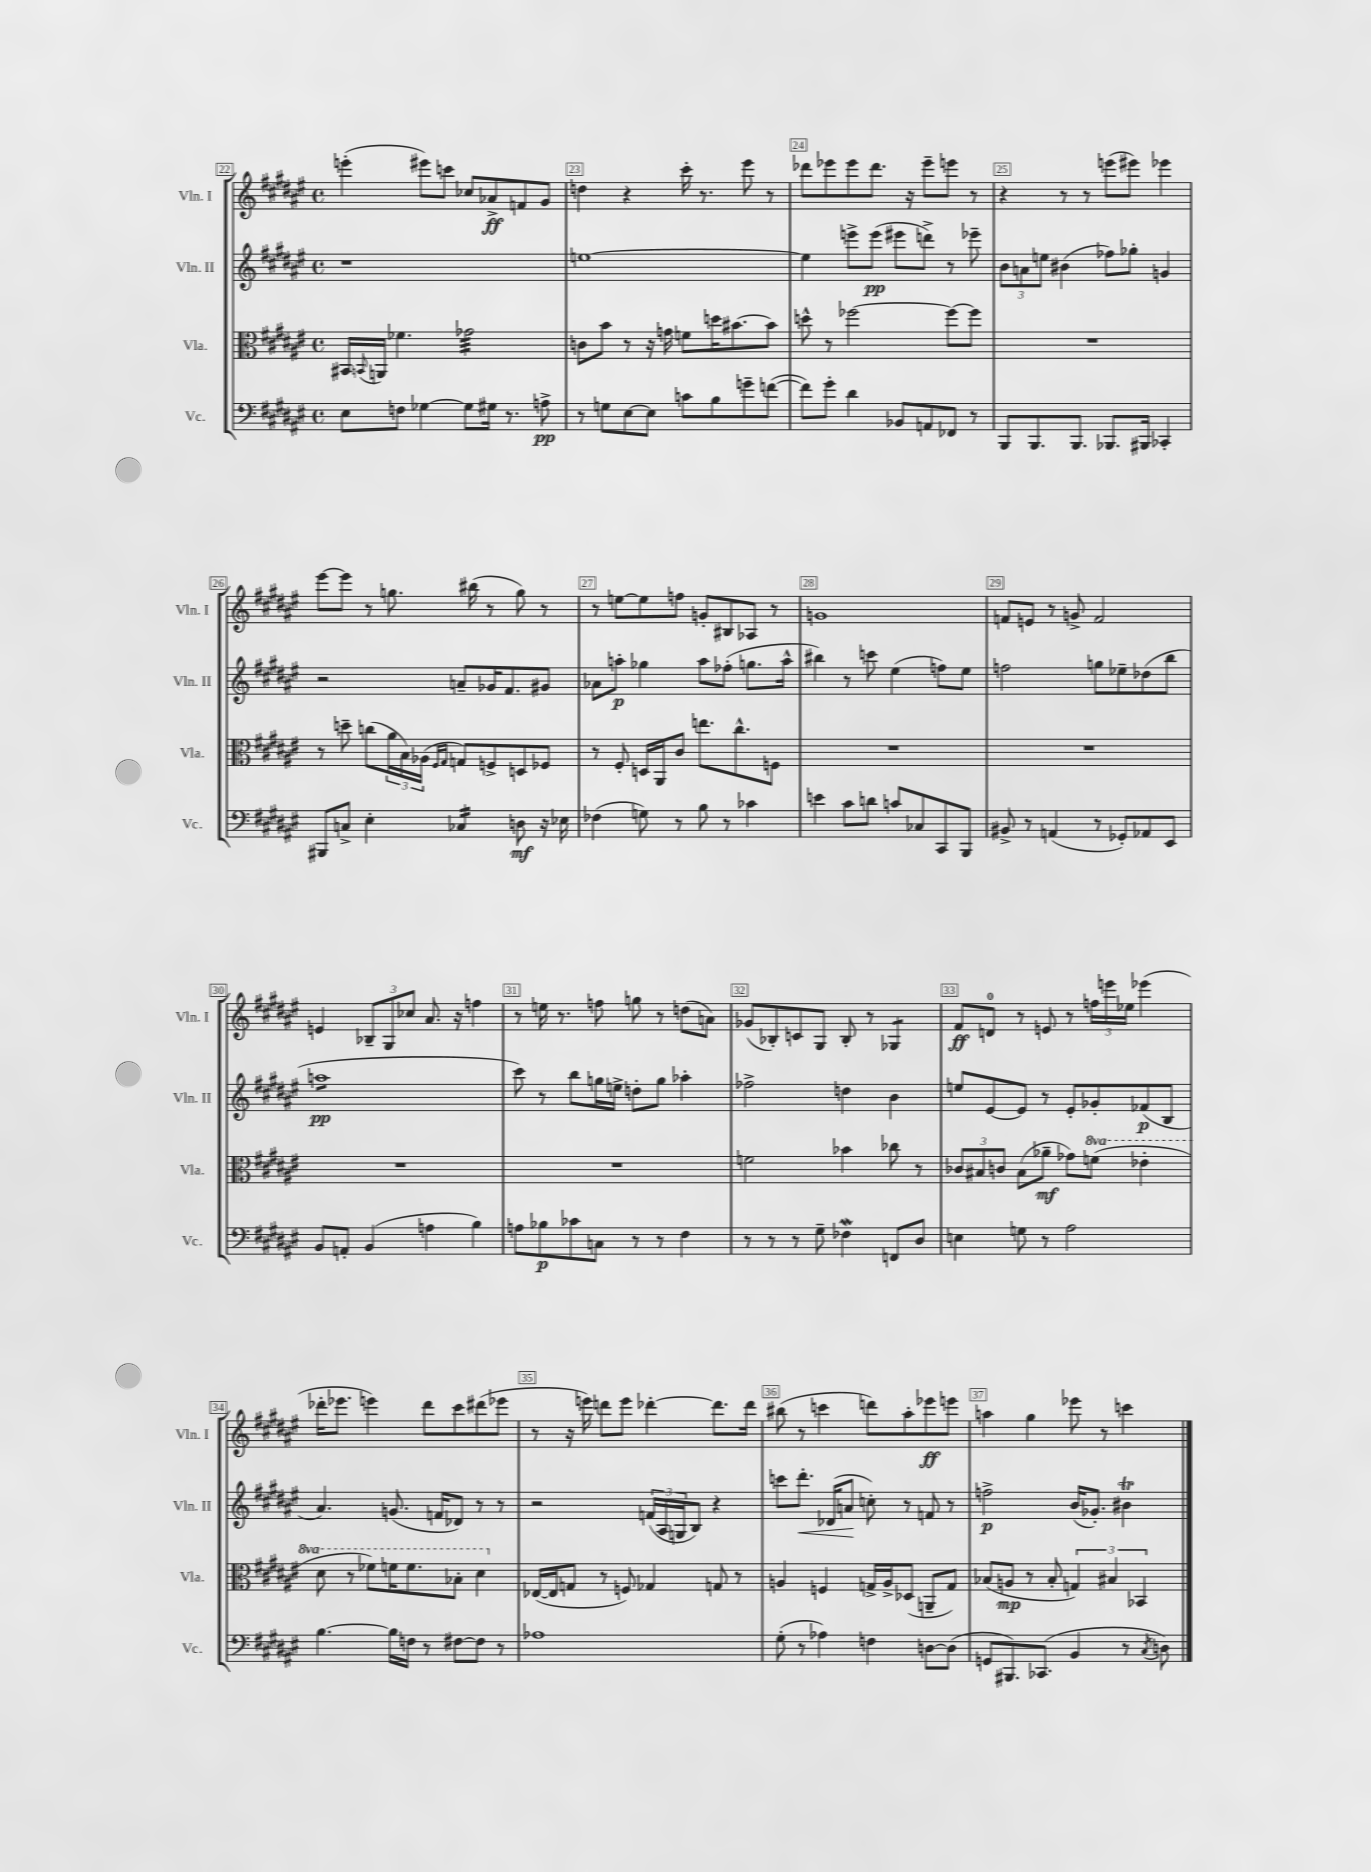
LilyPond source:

<<
\new StaffGroup <<
\new Staff = "s0" \with { instrumentName = "Vln. I" shortInstrumentName = "Vln. I" } {
    \clef treble \key fis \major \defaultTimeSignature \time 4/4
    e'''4-.( eis'''8) c'''8 ces''8 aes'8->\ff f'8 gis'8 |
    d''4 r4 cis'''16-. r8. eis'''8 r8 |
    des'''8 ees'''8 ees'''8 des'''8. r16 ees'''8-- e'''8 r8 |
    r4 r8 r8 e'''8( eis'''8) ees'''4 |
    eis'''8~ eis'''8 r8 g''8. bis''16( r8 g''8) r8 |
    r8 e''8~ e''8 f''8 g'8-. bis8 aes8 r8 |
    g'1 |
    f'8 e'8 r8 g'8-> f'2 |
    e'4 \tuplet 3/2 { bes8-- gis8 ces''8 } ais'8. r16 f''4 |
    r8 e''16 r8. f''8 g''8 r8 d''8( a'8) |
    ges'8( bes8-.) c'8 gis8 bes8-. r8 ges4:8 |
    fis'8\ff d'8-0 r8 e'8 r8 \tuplet 3/2 { f''16 e'''16 ees''16 } ees'''4( |
    des'''16-. ees'''8. e'''4) des'''8 cis'''8 dis'''8( ees'''8 |
    r8 r16 e'''16) d'''8 e'''8 des'''4~-. des'''8. des'''16 |
    bis''8( r8 c'''4 d'''8) ais''8-. ees'''8\ff e'''8 |
    a''4 gis''4 ees'''8 r8 c'''4 \bar "|." |
}
\new Staff = "s1" \with { instrumentName = "Vln. II" shortInstrumentName = "Vln. II" } {
    \clef treble \key fis \major \defaultTimeSignature \time 4/4
    r1 |
    e''1~ |
    e''4 e'''8-> e'''8\pp( eis'''8 d'''8->) r8 ees'''8-- |
    \tuplet 3/2 { b'8 a'8 e''8 } bis'4( fes''8) ges''8-. g'4 |
    r2 a'8-- ges'16 fis'8. gis'8 |
    aes'8 a''8-.\p ges''4 a''8 fes''8-.( g''8. a''16-^ |
    bis''4) r8 c'''8 eis''4( f''8) eis''8 |
    f''2 g''8 ees''8-- des''8( b''8 |
    a''1:8\pp |
    cis'''8) r8 b''8 g''16 e''16-> d''8-. g''8 aes''4-. |
    fes''2-> d''4 b'4 |
    e''8 eis'8~ eis'8 r8 eis'8-. ges'8-. fes'8\p( b8 |
    ais'4.) g'8.( f'16 des'8) r8 r8 |
    r2 \tuplet 3/2 { f'16( ais16 g16 } b8) r4 |
    c'''8 dis'''8.-.\< des'16( a'8\! c''8-.) r8 f'8 r8 |
    f''2->\p b'16( ges'8.-.) bis'4\trill \bar "|." |
}
\new Staff = "s2" \with { instrumentName = "Vla." shortInstrumentName = "Vla." } {
    \clef alto \key fis \major \defaultTimeSignature \time 4/4 \set Staff.ottavationMarkups = #ottavation-simple-ordinals
    bis,16 \appoggiatura { b,8 } a,16 fes'4. ges'2:32 |
    c'8 b'8 r8 r16 g'16 f'8 d''16 bis'8.~ bis'8 |
    d''8-^ r8 fes''2~ fes''8~ fes''8 |
    R1 |
    r8 d''8-- c''8( \tuplet 3/2 { ais'16 b16) aes16( } \grace { fis16 gis16 } g8) f8-> d8 fes8 |
    r8 fis8-. d16 ais,16 cis'8 e''8. cis''8.-^ f8 |
    R1 |
    R1 |
    R1 |
    R1 |
    f'2 bes'4 ces''8 r8 |
    \tuplet 3/2 { ces'8 bis8 c'8 } bis8( aes'8--\mf ges'8) \ottava #1 f''8( ees''4-. |
    dis''8 r8 fes''8) f''16 f''8. bes'8-. dis''4 \ottava #0 |
    ees16~( ees16 g8 r8 f8) ges4 g8 r8 |
    a4 f4 g16-> a16-> des8( a,8-- g8) |
    bes8( a8\mp r8 bes8-. \tuplet 3/2 { g4) bis4 bes,4 } \bar "|." |
}
\new Staff = "s3" \with { instrumentName = "Vc." shortInstrumentName = "Vc." } {
    \clef bass \key fis \major \defaultTimeSignature \time 4/4
    eis8 f8 ges4~ ges8 gis16 r8. a8->\pp |
    r8 g8 eis8~ eis8 c'8 b8 g'8-- f'8~( |
    f'8) gis'8-. dis'4 bes,8 a,8 fes,8 r8 |
    b,,8 b,,8. b,,8. bes,,8. bis,,16 ces,4-. |
    bis,,8 c8-> eis4-. ces4:16 d8\mf r16 ees16 |
    fes4( g8) r8 b8 r8 ces'4 |
    e'4 cis'8 d'8 c'8 ces8 cis,8 b,,8 |
    bis,8-> r8 a,4( r8 ges,8-.) aes,8 eis,8 |
    b,8 a,8-. b,4( a4 b4) |
    a8 bes8\p ces'8 c8 r8 r8 fis4 |
    r8 r8 r8 gis8-- fes4\mordent f,8 dis8 |
    e4 g8 r8 ais2 |
    b4.~ b16 f16 r8 fis8~ fis8 r8 |
    aes1 |
    gis8-.( r8 aes4) f4 d8~ d8( |
    g,8 bis,,8.) ces,8.( b,4 r8 \acciaccatura { cis8 } d8) \bar "|." |
}
>>
>>
\layout { \context { \Score currentBarNumber = #22 \override BarNumber.break-visibility = ##(#f #t #t) barNumberVisibility = #all-bar-numbers-visible \override BarNumber.stencil = #(make-stencil-boxer 0.1 0.3 ly:text-interface::print) } }
